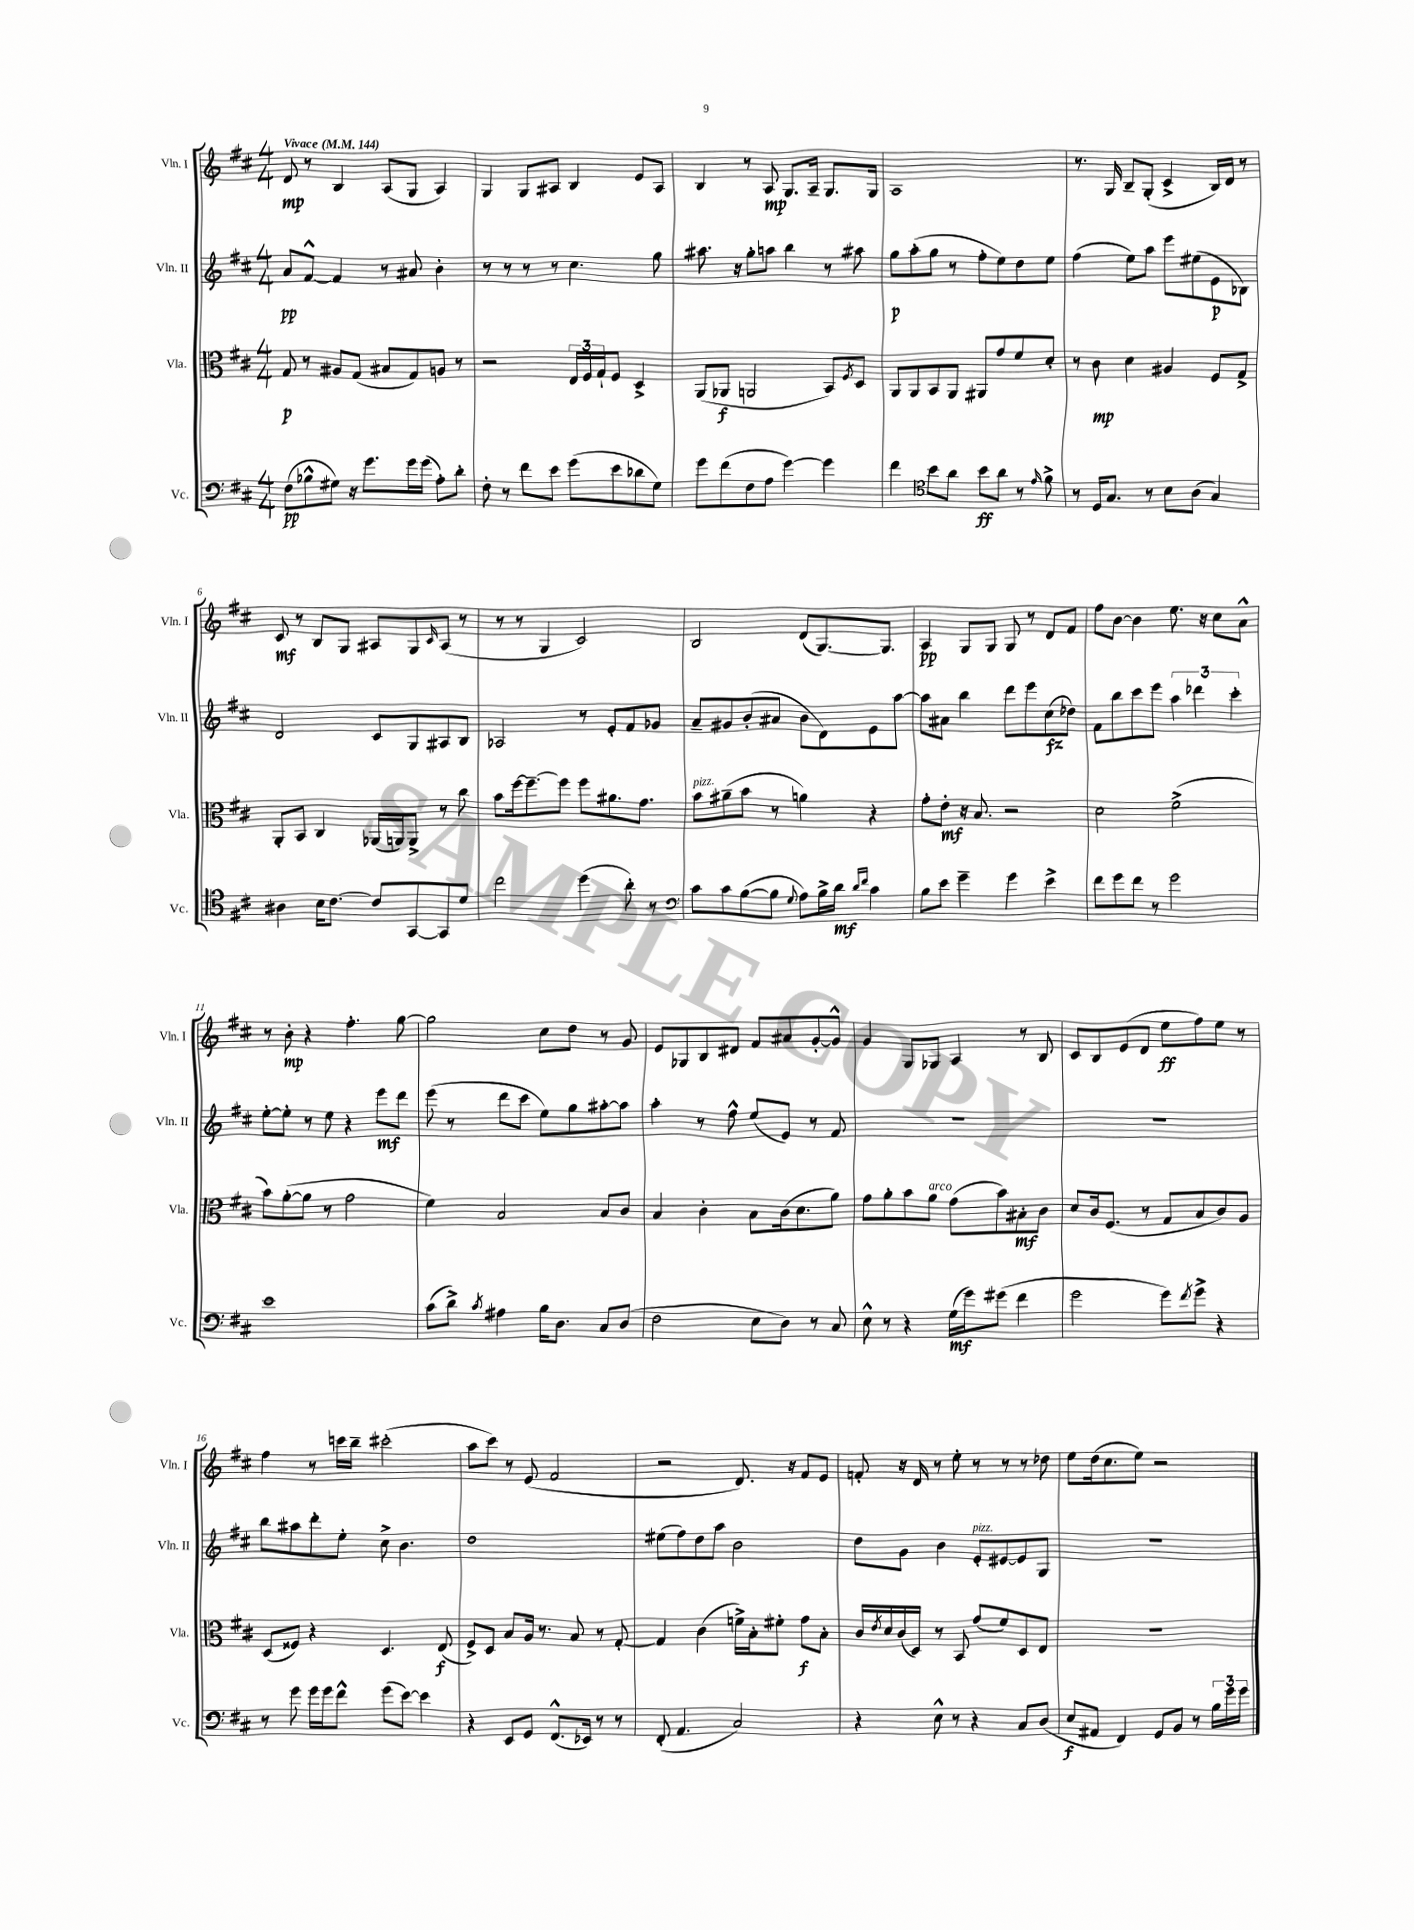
<<
\new StaffGroup <<
\new Staff = "s0" \with { instrumentName = "Vln. I" shortInstrumentName = "Vln. I" } {
    \clef treble \key d \major \numericTimeSignature \time 4/4 \tempo "Vivace" 4 = 144
    d'8\mp r8 b4 a8( g8 a4) |
    g4 g8 ais8 b4 e'8 ais8 |
    b4 r8 a8\mp g8. a16-- g8. g16 |
    a1 |
    r8. g16 b8-- g8-.( cis'4-> b16) d'16 r8 |
    cis'8\mf r8 b8 g8 ais8 g8 \grace { cis'16 } ais8( r8 |
    r8 r8 g4 cis'2) |
    b2 d'8( g8.~) g8. |
    a4\pp g8 g8 g8 r8 d'8 fis'8 |
    fis''8 b'8~ b'4 e''8. r16 cis''8 a'8-^ |
    r8 b'8-.\mp r4 fis''4.-. g''8~ |
    g''2 cis''8 d''8 r8 g'8 |
    e'8 ges8 b8 dis'8 fis'8 ais'8 g'8~-. g'8-^ |
    g'4 g8 ges8 a4 r8 b8 |
    cis'8 b8 e'8( d'8 e''8\ff fis''8) e''8 r8 |
    fis''4 r8 c'''16 b''16-- cis'''2-.( |
    a''8 cis'''8) r8 e'8( fis'2 |
    r2 d'8.) r16 fis'8 e'8 |
    f'8-. r16 d'16 r8 e''8-. r8 r8 r8 des''8 |
    e''8 d''16( cis''8. e''8) r2 \bar "|." |
}
\new Staff = "s1" \with { instrumentName = "Vln. II" shortInstrumentName = "Vln. II" } {
    \clef treble \key d \major \numericTimeSignature \time 4/4
    a'8\pp fis'8~-^ fis'4 r8 ais'8 b'4-. |
    r8 r8 r8 r8 cis''4. g''8 |
    ais''8. r16 g''8-. a''8 b''4 r8 ais''8 |
    g''8\p a''8-.( g''8 r8 fis''8-. e''8) d''8 e''8 |
    fis''4( e''8) a''8 e'''8 eis''8( e'8\p bes8) |
    d'2 cis'8 g8 ais8 b8 |
    aes2 r8 e'8-. fis'8 ges'8 |
    a'8-- gis'8 b'8-.( ais'8 b'8 d'8) e'8 a''8~ |
    a''8 ais'8 b''4 d'''8 e'''8 cis''8\fz( des''8) |
    fis'8 b''8 cis'''8 e'''8 \tuplet 3/2 { a''4 des'''4 cis'''4-. } |
    e''8~-. e''8-. r8 e''8 r4 e'''8\mf d'''8 |
    e'''8( r8 d'''8 cis'''8 e''8) g''8 ais''8~-. ais''8 |
    a''4-. r8 fis''8-^ e''8( e'8) r8 fis'8 |
    R1 |
    R1 |
    b''8 ais''8 d'''8-. e''8-. cis''8-> b'4. |
    d''1 |
    eis''8( fis''8) d''8 a''8 b'2 |
    d''8 g'8 b'4 e'8-.^\markup { \italic "pizz." } eis'8~ eis'8 g8 |
    R1 \bar "|." |
}
\new Staff = "s2" \with { instrumentName = "Vla." shortInstrumentName = "Vla." } {
    \clef alto \key d \major \numericTimeSignature \time 4/4
    g8\p r8 ais8 g8( bis8 g8) a8 r8 |
    r2 \tuplet 3/2 { e16 fis16 g16-! } fis8 d4-> |
    a,8( aes,8\f a,2 b,8) \acciaccatura { fis8 } d8 |
    a,8 a,8 b,8 a,8 ais,8 g'8 fis'8 d'8-. |
    r8 cis'8\mp d'4 ais4 fis8 g8-> |
    a,8-. b,8 cis4 aes,16( a,16) a,8-> r8 cis''8 |
    b'8 fis''16~ fis''8.~-- fis''8 fis''8 ais'8. g'8. |
    b'8^\markup { \italic "pizz." } ais'8--( b'8 r8 a'4) r4 |
    g'8-. e'8-.\mf r16 b8. r2 |
    d'2 fis'2->( |
    b'8) a'8~-.( a'8 r8 g'2 |
    fis'4) b2 b8 cis'8 |
    b4 cis'4-. b8 cis'16( d'8. a'8) |
    g'8 a'8-. b'8 a'8^\markup { \italic "arco" } g'8( b'8) bis8-.\mf cis'8 |
    d'8 cis'16 fis8.( r8 g8 b8 cis'8) a8 |
    d8( fisis8) r4 d4. e8\f( |
    fis8->) d8 b8 a16 r8. b8 r8 g8~-. |
    g4 cis'4( f'16->) b16-. fis'8-. g'8\f b8-. |
    cis'16 \acciaccatura { e'8 } d'16 cis'16( d16) r8 b,8 g'8( fis'8) d8 e8 |
    R1 \bar "|." |
}
\new Staff = "s3" \with { instrumentName = "Vc." shortInstrumentName = "Vc." } {
    \clef bass \key d \major \numericTimeSignature \time 4/4
    fis8\pp( bes8-^ gis8) r16 g'8. g'16 g'16( a8-.) d'8-. |
    fis8-. r8 fis'8 e'8 g'8( e'8 des'8 g8) |
    g'8 fis'8( fis8 a8 g'4~) g'4 |
    fis'4 \clef tenor b'8 a'8 b'8\ff a'8 r8 \grace { e'16 } fis'8-> |
    r8 d16 g8. r8 b8 a8( g4) |
    ais4 b16 cis'8.~ cis'8 g,8~ g,8 d'8 |
    cis''2 d''4( a'8-.) r8 |
    \clef bass cis'8 cis'8 b8~( b8 \appoggiatura { g8 } a8) b16-> d'16\mf \grace { d'16 fis'16 } cis'4 |
    b8 e'8 g'4-- g'4 e'4-> |
    fis'8 g'8 fis'8 r8 g'2 |
    e'1 |
    cis'8( d'8->) \acciaccatura { cis'8 } ais4 b16 d8. cis8 d8( |
    fis2 e8 d8) r8 cis8 |
    e8-^ r8 r4 g16\mf( g'16) gis'8( fis'4 |
    g'2 g'8) \acciaccatura { fis'8 } g'8-> r4 |
    r8 g'8 g'16 g'16 fis'8-^ g'8( e'8~) e'4 |
    r4 e,8 g,8 fis,8.-^( ees,16) r8 r8 |
    fis,8-.( a,4. cis2) |
    r4 e8-^ r8 r4 cis8 d8( |
    e8\f ais,8 fis,4) g,8 b,8 r8 \tuplet 3/2 { b16 g'16 g'16 } \bar "|." |
}
>>
>>
